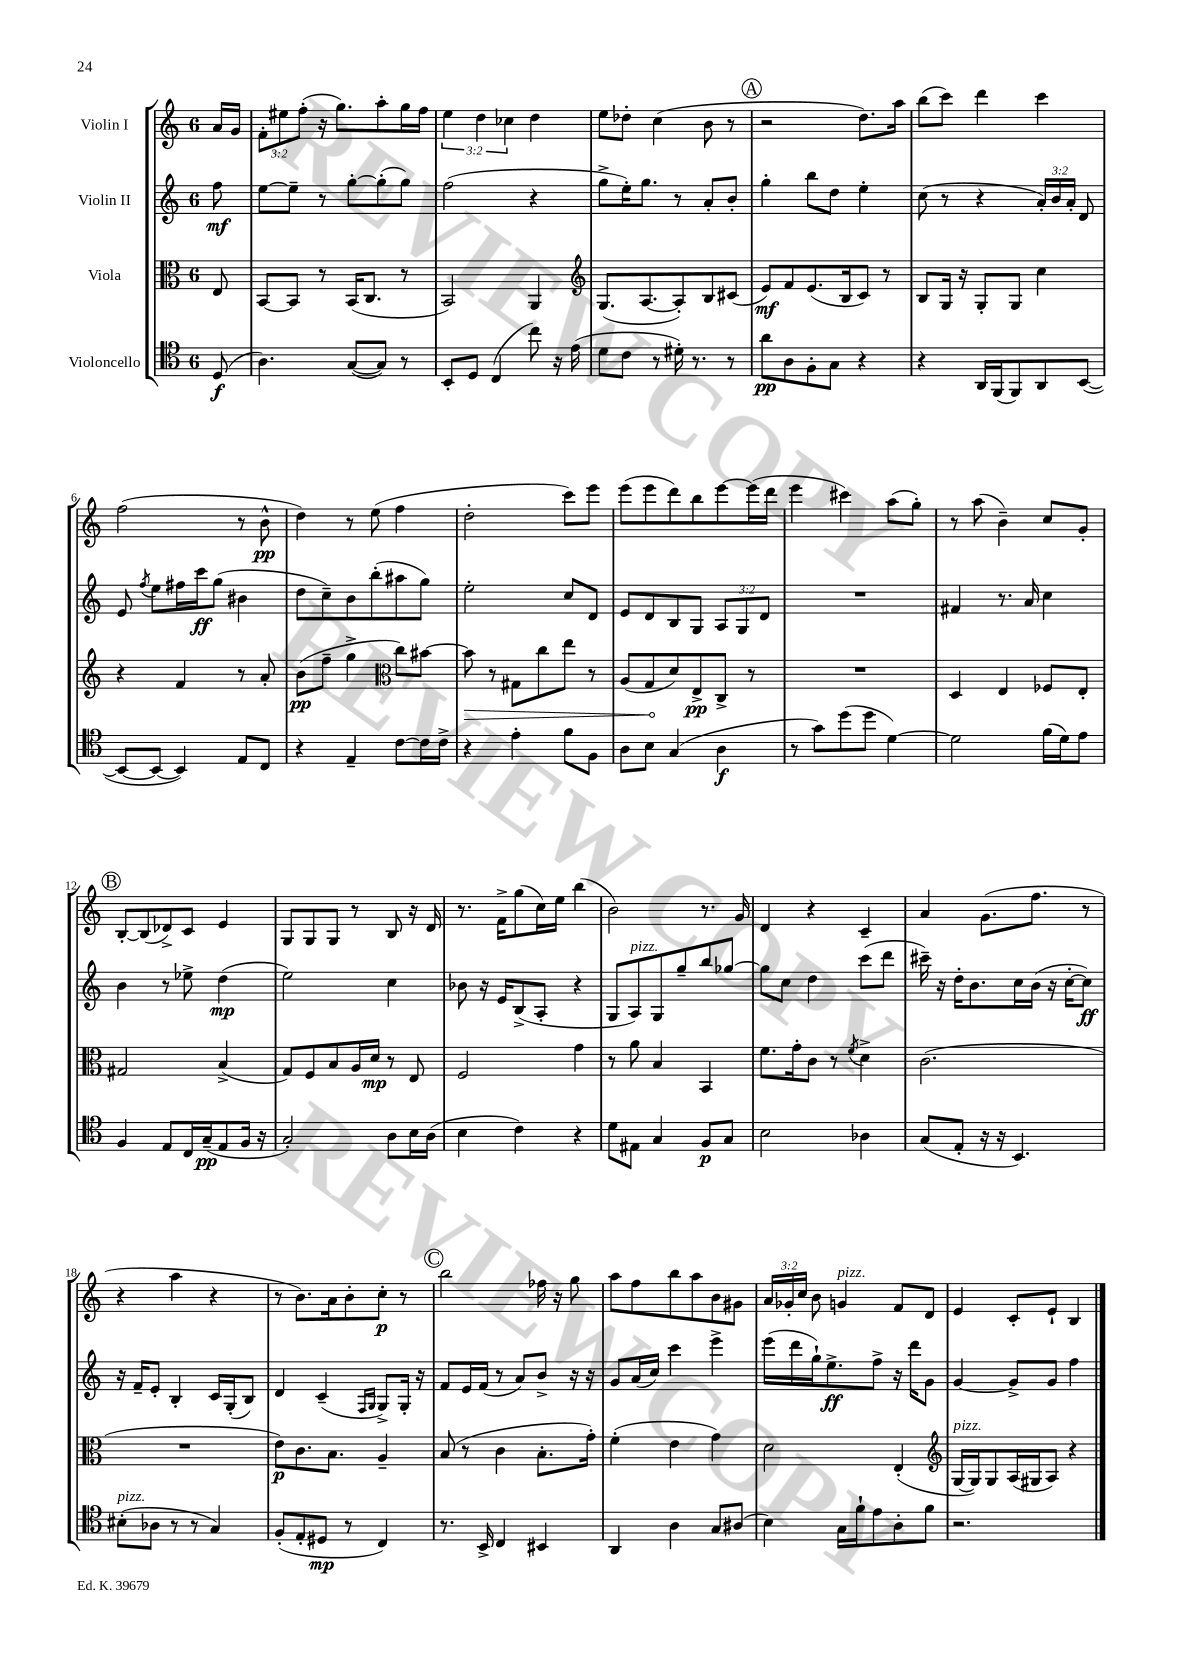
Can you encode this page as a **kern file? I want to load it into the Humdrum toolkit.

**kern	**kern	**kern	**kern
*staff4	*staff3	*staff2	*staff1
*clefC4	*clefC3	*clefG2	*clefG2
*k[]	*k[]	*k[]	*k[]
*M6/8	*M6/8	*M6/8	*M6/8
(8D/	8E/	8ff\	16a/LL
.	.	.	16g/JJ
=	=	=	=
4.A\)	[8BB/L	[8ee\L	12f'\L
.	.	.	12ee#\
.	8BB/]J	8ee~\]J	.
.	.	.	(12ff'\J
.	8r	8r	16r
.	.	.	8.gg\L)
([8G/L	(16BB/LK	[8gg'\L	.
.	8.C/J	.	.
8G/]J)	.	(8gg'\]	8aa'\
8r	8r	8gg\J)	16gg\L
.	.	.	16ff\JJ
=	=	=	=
8BB'/L	2BB/)	(2ff\	6ee\
8D/J	.	.	.
.	.	.	6dd\
(4C/	.	.	.
.	.	.	6cc-\
8cc\)	4AA/	4r	4dd\
16r	.	.	.
(16e\	.	.	.
=	=	=	=
*	*clefG2	*	*
8d\L	(8.G/L	8gg^\L	8ee\L
8c\J	.	16ee'\K)	8dd-'\J
.	[8.A/	8.gg\J	.
8r	.	.	(4cc\
16d#'\)	8A'/])	8r	.
8.r	.	.	.
.	8B/	8a'/L	8b\
8r	(8c#/J	8b'/J	8r
=	=	=	=
8a\L	8e/L)	4gg'\	2r
8A\	8f/	.	.
8F'\	(8.e/	8bb\L	.
8G\J	.	8dd\J	.
.	16B/k	.	.
4r	8c/J)	4ee'\	8.dd\L)
.	8r	.	.
.	.	.	16aa\Jk
=	=	=	=
4r	8B/L	(8cc\	(8bb\L
.	16G/Jk	8r	8ccc\J)
.	16r	.	.
16AA/LL	8G'/L	4r	4ddd\
(16FF/J	.	.	.
8FF/)	8G/J	.	.
8AA/	4cc\	24a'/LL)	4ccc\
.	.	24b/	.
.	.	24a'/JJ	.
([8BB/J	.	8d/	.
=	=	=	=
8BB/_L	4r	8e/	(2ff\
.	.	8qff/	.
8BB/_J	.	8ee\L	.
4BB/])	4f/	16ff#\L	.
.	.	16ccc\J	.
.	.	(8gg\J	.
8E/L	8r	4b#\	8r
8C/J	8a'/	.	8b^^\
=	=	=	=
4r	(8b\L	8dd\L	4dd\)
.	8ff~\J	8cc~\)	.
4E~/	4gg^\	8b\	8r
.	.	(8bb'\	(8ee\
*	*clefC3	*	*
[8c\L	8cc\L)	8aa#\	4ff\
16c\]L	[8b#\J	8gg\J)	.
16c^\JJ	.	.	.
=	=	=	=
4r	8b#\]	2ee'\	2dd'\
.	8r	.	.
4e'\	8G#\L	.	.
.	8cc\	.	.
8f\L	8ee\J	8cc/L	8ccc\L)
8F\J	8r	8d/J	8eee\J
=	=	=	=
8A\L	(8A/L	8e/L	(8eee\L
8B\J	8G/	8d/	8eee\
(4G/	8d/)	8B/	8ddd\)
.	8E^/	8G/J	8bb\
4A\	8C^/J	12A/L	[8eee\
.	.	12G/	.
.	8r	.	(16eee\]L
.	.	12d/J	.
.	.	.	16ddd\JJ
=	=	=	=
8r	2.r	2.r	4eee\
8g\L)	.	.	.
(8dd\	.	.	4ccc#\)
8dd\J	.	.	.
[4d\)	.	.	(8aa\L
.	.	.	8gg'\J)
=	=	=	=
2d\]	4D/	4f#/	8r
.	.	.	(8aa\
.	4E/	8.r	4b~\)
.	.	16a/	.
(16f\LL	8F-/L	4cc\	8cc/L
16d\J)	.	.	.
8e\J	8E'/J	.	8g'/J
=	=	=	=
4F/	2G#/	4b\	[8B'/L
.	.	.	(8B/]
8E/L	.	8r	8d-^/)
16C/L	.	8ee-^\	8c/J
(16G~/J	.	.	.
8E/	(4B^/	(4dd\	4e/
16F/Jk	.	.	.
16r	.	.	.
=	=	=	=
2G'/)	8G/L)	2ee\)	8G/L
.	8F/	.	8G/
.	8B/	.	8G/J
.	16A/L	.	8r
.	16d/JJ	.	.
8A\L	8r	4cc\	8B/
16B\L	8E/	.	16r
(16A\JJ	.	.	16d/
=	=	=	=
4B\	2F/	8b-\	8.r
.	.	16r	.
.	.	16e/LK	16f^\LK
4c\)	.	(8B^/	(8gg\
.	.	8A'/J	16cc\L)
.	.	.	16ee\JJ
4r	4g\	4r	(4bb\
=	=	=	=
8d\L	8r	8G/L	2b\)
8E#\J	8a\	8A/)	.
4G/	4B/	8G/	.
.	.	8gg~/	.
8F/L	4BB/	8bb/	8.r
8G/J	.	[8gg-/J	.
.	.	.	16g/
=	=	=	=
2B\	8.f\L	8gg-\]L	4d/
.	.	8cc\J	.
.	16g'\k	.	.
.	8c\J	4dd\	4r
.	8r	.	.
.	8qf/	.	.
4A-\	4d^\	(8ccc\L	4c~/
.	.	8ddd\J	.
=	=	=	=
(8G/L	(2.c\	16ccc#~\)	4a/
.	.	16r	.
8E'/J	.	16dd'\LK	.
.	.	8.b\	.
16r	.	.	(8.g\L
16r	.	.	.
4.BB/)	.	16cc\L	.
.	.	(16b\JJ	8.ff\J
.	.	16r	.
.	.	[16cc'\LK	.
.	.	8cc\]J)	8r
=	=	=	=
(8B#'\L	2.r	16r	4r
.	.	16f~/LK	.
8A-\J	.	8e'/J	.
8r	.	4B'/	4aa\
8r	.	.	.
4G/)	.	16c/LL	4r
.	.	(16G'/J	.
.	.	8B/J)	.
=	=	=	=
(8F'/L	8e\L)	4d/	8r
8E'/	8.c\	.	8.b\L)
8D#/J	.	(4c~/	.
.	8.B\J	.	16a\k
8r	.	.	8b'\
.	.	16qqF/LL	.
.	.	16qqG/JJ	.
4C/)	4A~/	8G^/L)	8cc'\J
.	.	16G'/Jk	8r
.	.	16r	.
=	=	=	=
8.r	(8B/	8f/L	2bb\
.	8r	16e/L	.
16BB^/	.	(16f/JJ	.
4C/	4c\	8r	.
.	.	8a/L)	.
4BB#/	8.B'\L	8b^/J	16ff-\
.	.	.	16r
.	.	16r	8gg\
.	16g'\Jk)	16r	.
=	=	=	=
4AA/	(4f'\	8g/L	8aa\L
.	.	(16a/L	8ff\
.	.	16cc/JJ)	.
4A\	4e\	4ccc\	8bb\
.	.	.	8aa\
8G/L	4g\)	4eee^\	8b\
(8A#/J	.	.	8g#\J
=	=	=	=
4B\)	2d\	(16eee\LL	24a/LL
.	.	.	24g-'/
.	.	16ddd\	.
.	.	.	24cc/JJ
.	.	16gg`\J)	8b\
.	.	8.ee^\	.
16G\LL	.	.	4g/
16f`\J	.	.	.
8e\	.	8ff^\J	.
8A'\	(4E'/	16r	8f/L
.	.	16ddd\LK	.
8f\J	.	8g\J	8d/J
=	=	=	=
*	*clefG2	*	*
2.r	[16G/LL	[4g/	4e/
.	16G/]J)	.	.
.	8G/	.	.
.	(16A/L	8g^/]L	8c'/L
.	16G#/J	.	.
.	8A/J)	8g/J	8e`/J
.	4r	4ff\	4B/
==	==	==	==
*-	*-	*-	*-
